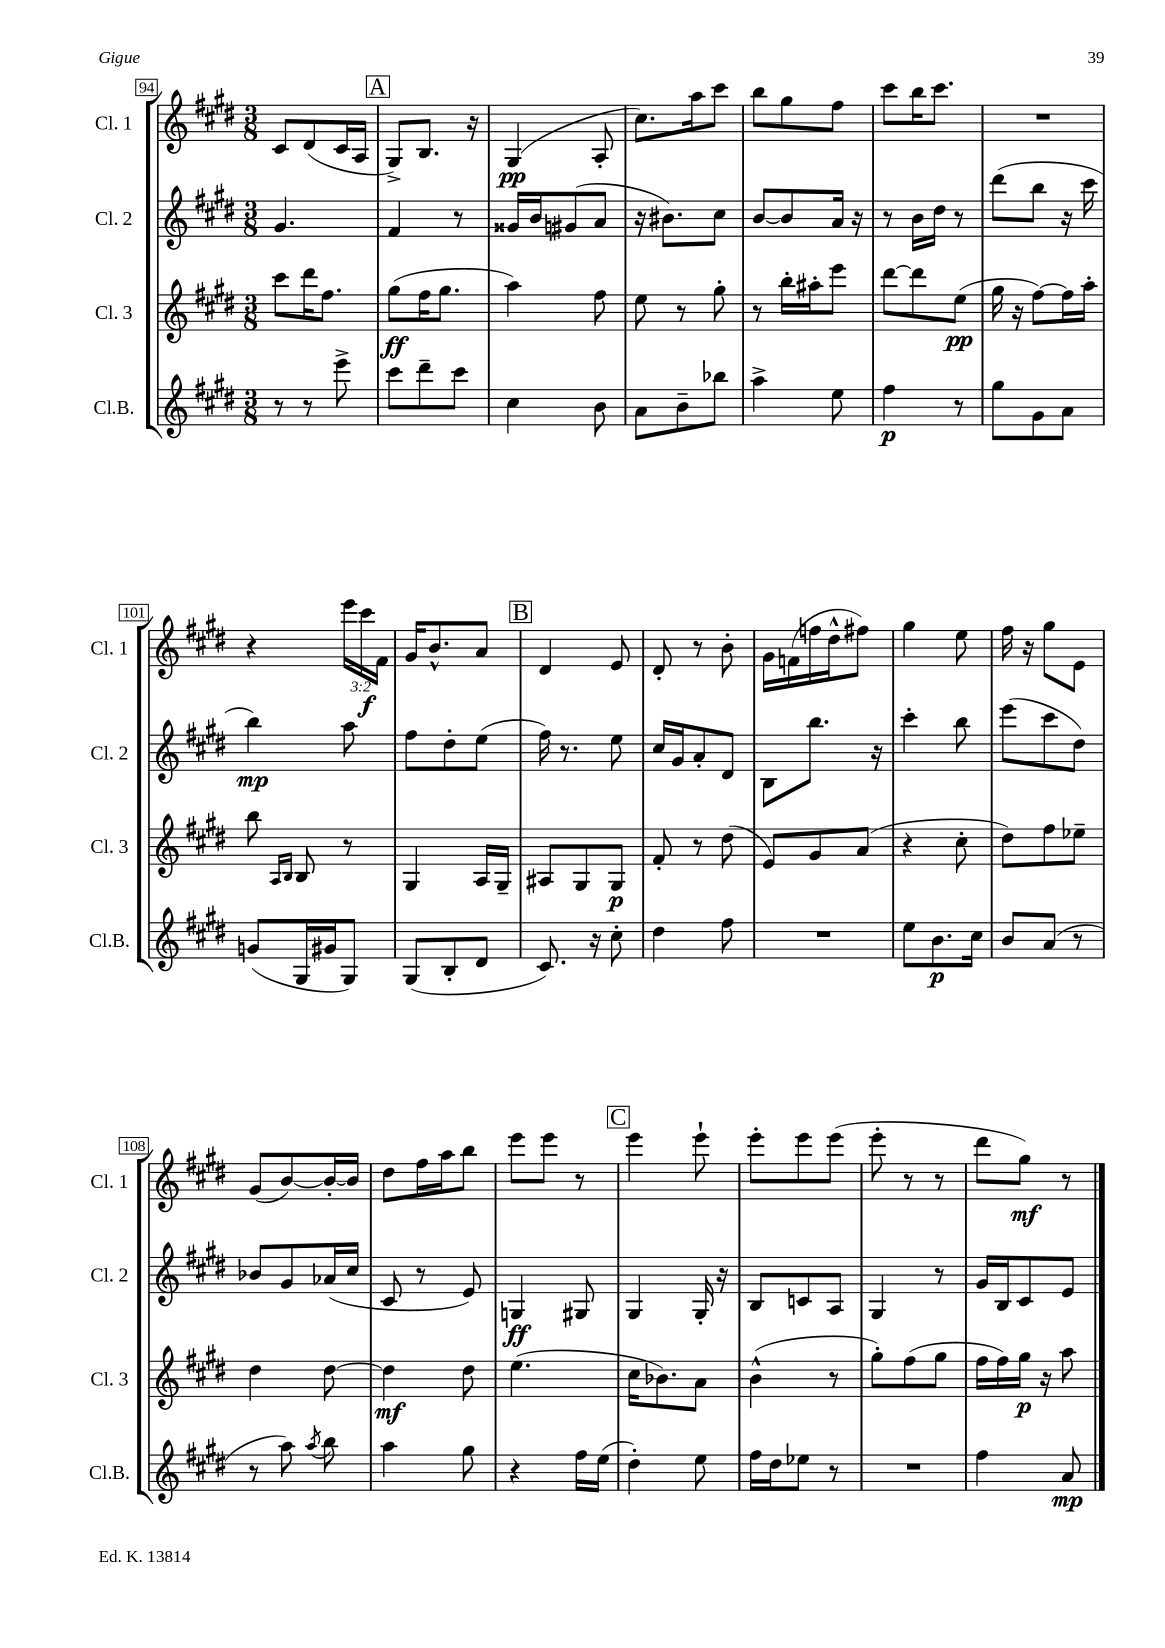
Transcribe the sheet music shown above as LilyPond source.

<<
\new StaffGroup <<
\new Staff = "s0" \with { instrumentName = "Cl. 1" shortInstrumentName = "Cl. 1" } {
    \clef treble \key e \major \numericTimeSignature \time 3/8 \override Staff.TupletNumber.text = #tuplet-number::calc-fraction-text
    \autoBeamOff cis'8[ dis'8( cis'16 a16] |
    \mark \markup { \box "A" } gis8[->) b8.] r16 |
    gis4\pp( a8-. |
    cis''8.[) a''16 cis'''8] |
    b''8[ gis''8 fis''8] |
    cis'''8[ b''16 cis'''8.] |
    R4. |
    r4 \tuplet 3/2 { e'''16[ cis'''16\f fis'16] } |
    gis'16[ b'8.-^ a'8] |
    \mark \markup { \box "B" } dis'4 e'8 |
    dis'8-. r8 b'8-. |
    gis'16[ f'16( f''16 dis''16-^ fis''8]) |
    gis''4 e''8 |
    fis''16 r16 gis''8[ e'8] |
    gis'8[( b'8~) b'16~-. b'16] |
    dis''8[ fis''16 a''16 b''8] |
    e'''8[ e'''8] r8 |
    \mark \markup { \box "C" } e'''4 e'''8-! |
    e'''8[-. e'''8 e'''8]( |
    e'''8-. r8 r8 |
    dis'''8[ gis''8]\mf) r8 \bar "|." |
}
\new Staff = "s1" \with { instrumentName = "Cl. 2" shortInstrumentName = "Cl. 2" } {
    \clef treble \key e \major \numericTimeSignature \time 3/8
    \autoBeamOff gis'4. |
    \mark \markup { \box "A" } fis'4 r8 |
    gisis'16[ b'16 gis'8( a'8] |
    r16 bis'8.[) cis''8] |
    b'8[~ b'8 a'16] r16 |
    r8 b'16[ dis''16] r8 |
    dis'''8[( b''8] r16 cis'''16 |
    b''4\mp) a''8 |
    fis''8[ dis''8-. e''8]( |
    \mark \markup { \box "B" } fis''16) r8. e''8 |
    cis''16[ gis'16 a'8-. dis'8] |
    b8[ b''8.] r16 |
    cis'''4-. b''8 |
    e'''8[( cis'''8 dis''8]) |
    bes'8[ gis'8 aes'16( cis''16] |
    cis'8 r8 e'8) |
    g4\ff gis8 |
    \mark \markup { \box "C" } gis4 gis16-. r16 |
    b8[ c'8 a8] |
    gis4 r8 |
    gis'16[ b16 cis'8 e'8] \bar "|." |
}
\new Staff = "s2" \with { instrumentName = "Cl. 3" shortInstrumentName = "Cl. 3" } {
    \clef treble \key e \major \numericTimeSignature \time 3/8
    \autoBeamOff cis'''8[ dis'''16 fis''8.] |
    \mark \markup { \box "A" } gis''8[\ff( fis''16 gis''8.] |
    a''4) fis''8 |
    e''8 r8 gis''8-. |
    r8 b''16[-. ais''16-. e'''8] |
    dis'''8[~ dis'''8 e''8]\pp( |
    gis''16 r16 fis''8[~) fis''16 a''16]-. |
    b''8 \grace { a16[ b16] } b8 r8 |
    gis4 a16[ gis16]-- |
    \mark \markup { \box "B" } ais8[ gis8 gis8]\p |
    fis'8-. r8 dis''8( |
    e'8[) gis'8 a'8]( |
    r4 cis''8-. |
    dis''8[) fis''8 ees''8]-- |
    dis''4 dis''8~ |
    dis''4\mf dis''8 |
    e''4.( |
    \mark \markup { \box "C" } cis''16[ bes'8.) a'8] |
    b'4-^( r8 |
    gis''8[-.) fis''8( gis''8] |
    fis''16[ fis''16) gis''16]\p r16 a''8 \bar "|." |
}
\new Staff = "s3" \with { instrumentName = "Cl.B." shortInstrumentName = "Cl.B." } {
    \clef treble \key e \major \numericTimeSignature \time 3/8
    \autoBeamOff r8 r8 e'''8-> |
    \mark \markup { \box "A" } cis'''8[ dis'''8-- cis'''8] |
    cis''4 b'8 |
    a'8[ b'8-- bes''8] |
    a''4-> e''8 |
    fis''4\p r8 |
    gis''8[ gis'8 a'8] |
    g'8[( gis16 gis'16 gis8]) |
    gis8[( b8-. dis'8] |
    \mark \markup { \box "B" } cis'8.) r16 cis''8-. |
    dis''4 fis''8 |
    R4. |
    e''8[ b'8.\p cis''16] |
    b'8[ a'8]( r8 |
    r8 a''8) \acciaccatura { a''8 } b''8 |
    a''4 gis''8 |
    r4 fis''16[ e''16]( |
    \mark \markup { \box "C" } dis''4-.) e''8 |
    fis''16[ dis''16 ees''8] r8 |
    R4. |
    fis''4 a'8\mp \bar "|." |
}
>>
>>
\layout { \context { \Score currentBarNumber = #94 \override BarNumber.stencil = #(make-stencil-boxer 0.1 0.3 ly:text-interface::print) } }
